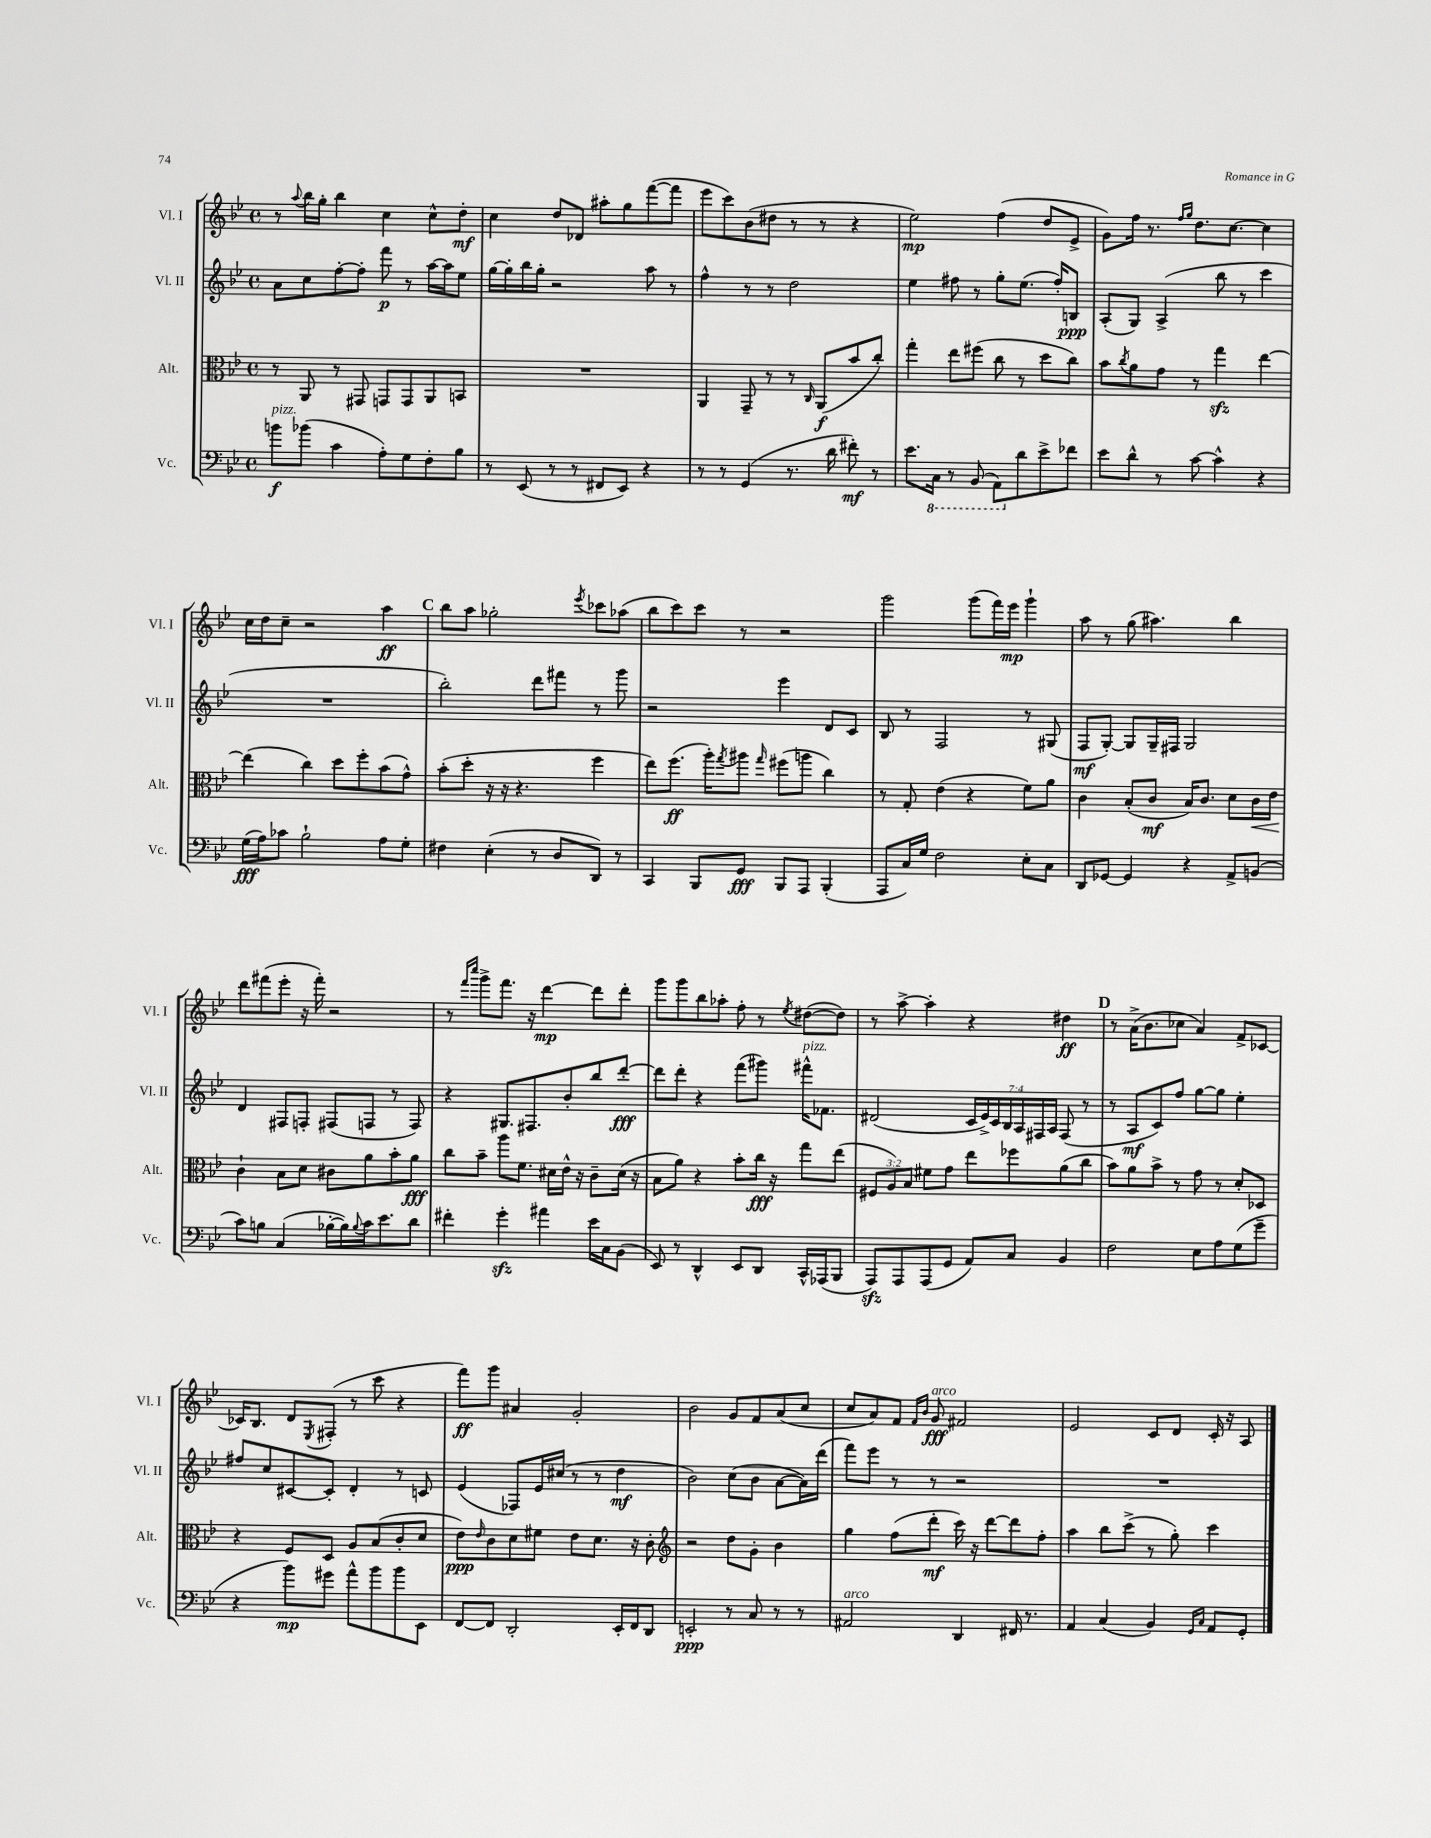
<<
\new StaffGroup <<
\new Staff = "s0" \with { instrumentName = "Vl. I" shortInstrumentName = "Vl. I" } {
    \clef treble \key bes \major \defaultTimeSignature \time 4/4
    r8 \appoggiatura { a''8 } bes''16 g''16-. bes''4 c''4 c''8-^ d''8-.\mf |
    c''4 d''8 des'8 ais''8-. g''8 f'''8~( f'''8 |
    ees'''8 c'''8) bes'8( dis''8 r8 r8 r4 |
    ees''2\mp) f''4( d''8 ees'8-> |
    g'8) f''16 r8. \grace { f''16 g''16 } d''8. c''8.~ c''4 |
    c''16 d''16 c''8-- r2 a''4\ff |
    \mark \markup { \bold "C" } bes''8 a''8 ges''2-. \acciaccatura { ees'''8 } ces'''8 aes''8( |
    bes''8 c'''8) c'''8 r8 r2 |
    g'''2 g'''8( f'''16) ees'''16\mp g'''4-! |
    a''8 r8 g''8( ais''4.) bes''4 |
    d'''8 fis'''8( ees'''8-. r16 fis'''16-.) r2 |
    r8 \grace { f'''16 c''''16 } g'''8-> f'''8. r16 d'''4~\mp d'''8 d'''8-. |
    g'''8 g'''8 bes''8 aes''8-. f''8-. r8 \acciaccatura { ees''8 } dis''8~( dis''8) |
    r8 a''8~-> a''4-. r4 dis''4\ff |
    \mark \markup { \bold "D" } r8 a'16->( bes'8. ces''8 a'4) f'8-> ces'8~ |
    ces'16 bes8. d'8 \acciaccatura { ees8 } fis8-.( r8 c'''8 r4 |
    f'''8\ff) g'''8 ais'4 g'2-. |
    bes'2 g'8 f'8 a'8( c''8 |
    c''8 a'8) f'8 \grace { f'16 bes'16 } g'8\fff^\markup { \italic "arco" } fis'2 |
    ees'2 c'8 d'8 c'16-. r16 a8 \bar "|." |
}
\new Staff = "s1" \with { instrumentName = "Vl. II" shortInstrumentName = "Vl. II" } {
    \clef treble \key bes \major \defaultTimeSignature \time 4/4 \override Staff.TupletNumber.text = #tuplet-number::calc-fraction-text
    a'8 c''8 f''8~-. f''8-. f'''8\p r8 a''16~ a''16 ees''8 |
    g''16~ g''16-. bes''16 g''16-. r2 a''8 r8 |
    f''4-^ r8 r8 d''2 |
    ees''4 fis''8 r8 g''8-. ees''8.( fis''16-.) b8\ppp |
    a8-.( g8) a4->( bes''8 r8 c'''4 |
    R1 |
    \mark \markup { \bold "C" } bes''2-.) d'''8 fis'''8 r8 g'''8 |
    r2 ees'''4 d'8 c'8 |
    bes8 r8 f2 r8 gis8( |
    f8\mf g8~-.) g8 g16-- fis16 g2 |
    d'4 fis8 f8-. fis8( f8 r8 f8) |
    r4 gis8. fis8. bes'8-. bes''8 d'''8~-.\fff |
    d'''8 d'''8-. r4 f'''8( gis'''8) fis'''16-^^\markup { \italic "pizz." } fes'8. |
    dis'2( \tuplet 7/4 { c'16 ees'16->) c'16 bes16 a16 fis16 a16 } fis8( r8 |
    \mark \markup { \bold "D" } r8 a8\mf c'8) f''8 g''8~ g''8 ees''4-. |
    fis''8 c''8 cis'8~ cis'8-. d'4-. r8 c'8 |
    ees'4( fes8) ees'16 cis''16( r8 r8 d''4\mf |
    bes'2) c''8( bes'8 a'8~ a'16) d'''16( |
    f'''8) ees'''8 r8 r8 r2 |
    R1 \bar "|." |
}
\new Staff = "s2" \with { instrumentName = "Alt." shortInstrumentName = "Alt." } {
    \clef alto \key bes \major \defaultTimeSignature \time 4/4 \override Staff.TupletNumber.text = #tuplet-number::calc-fraction-text
    r8 a,8 r8 gis,8 g,8 g,8 a,8 b,8 |
    R1 |
    a,4 g,8-- r8 r8 \grace { c16 } a,8\f( bes'8 c''8-.) |
    g''4-. ees''8 fis''8( c''8 r8 d''8 c''8) |
    bes'8 \acciaccatura { c''8 } a'8 g'8 r8 g''4\sfz ees''4~ |
    ees''4( c''4) d''8 f''8-. bes'8( g'8-^) |
    \mark \markup { \bold "C" } bes'8-.( d''8-. r16 r16 r4. f''4 |
    ees''8) f''8.\ff( a''16-.) \acciaccatura { g''8 } ais''8 \grace { g''16 } fis''8( a''8 c''4) |
    r8 g8-. ees'4( r4 f'8) a'8 |
    c'4 bes8-.( c'8\mf bes16) c'8. d'8 c'16\< ees'16 |
    c'4-!\! bes8 d'8 cis'8 a'8 bes'8-. a'8\fff |
    c''8 bes'8-- a''8 f'8. dis'16 ees'16-^ r16 c'8-- dis'16( r16 |
    bes8 a'8) r4 bes'8-. c''16\fff r16 g''8 ees''8( |
    \tuplet 3/2 { fis8 a8) bes8 } fis'8 g'8 ees''8 fes''8 a'8( c''8 |
    \mark \markup { \bold "D" } bes'8) a'8 bes'8-> r8 g'8 r8 d'8-. des8 |
    r4 f8 d8 a8 bes8( c'8-. d'8 |
    ees'8\ppp) \grace { ees'16 } c'8 d'8 fis'8 ees'8 d'8. r16 c'8-. |
    \clef treble r2 d''8 g'8-. bes'4 |
    g''4 f''8( d'''8-.\mf c'''16) r16 d'''8~ d'''8 f''8-. |
    a''4 bes''8 c'''8->( r8 g''8-.) c'''4 \bar "|." |
}
\new Staff = "s3" \with { instrumentName = "Vc." shortInstrumentName = "Vc." } {
    \clef bass \key bes \major \defaultTimeSignature \time 4/4
    b'8\f^\markup { \italic "pizz." } bes'8( c'4 a8-.) g8 f8-. bes8 |
    r8 ees,8( r8 r8 fis,8 ees,8) r4 |
    r8 r8 g,4( r8. d'16 fis'8-.\mf) r8 |
    ees'8. \ottava #-1 c,16 r8 bes,,8( a,,8) \ottava #0 d'8 ees'8-> fes'8 |
    ees'8 d'8-^ r8 c'8~ c'4-^ r4 |
    g16\fff( a16) ces'8 bes2-! a8 g8-. |
    \mark \markup { \bold "C" } fis4 ees4-.( r8 d8 d,8) r8 |
    c,4 bes,,8 g,8\fff bes,,8 a,,8 bes,,4-.( |
    a,,8 c16) g16 f2 ees8-. c8 |
    d,8 ges,8~ ges,4 r4 a,8-> b,8( |
    c'8) b8 c4( bes16~-. bes16) \appoggiatura { bes8 } c'16 ees'8. d'8 |
    fis'4-. g'4-.\sfz ais'4 ees'16 c16 bes,8( |
    ees,8) r8 d,4-^ ees,8 d,8 c,16-^ aes,,16( bes,,8 |
    a,,8\sfz) a,,8 a,,8( g,8 a,8) c8 bes,4 |
    \mark \markup { \bold "D" } f2 ees8 a8 g8( g'8-- |
    r4 bes'8\mp) gis'8 a'8-^ bes'8 bes'8 ees,8 |
    f,8~ f,8 d,2-. ees,16-. f,16 d,8 |
    e,2-.\ppp r8 c8 r8 r8 |
    ais,2^\markup { \italic "arco" } d,4 fis,16 r8. |
    a,4 c4( bes,4) \grace { g,16 c16 } a,8 g,8-. \bar "|." |
}
>>
>>
\layout { \context { \Score \remove "Bar_number_engraver" } }
